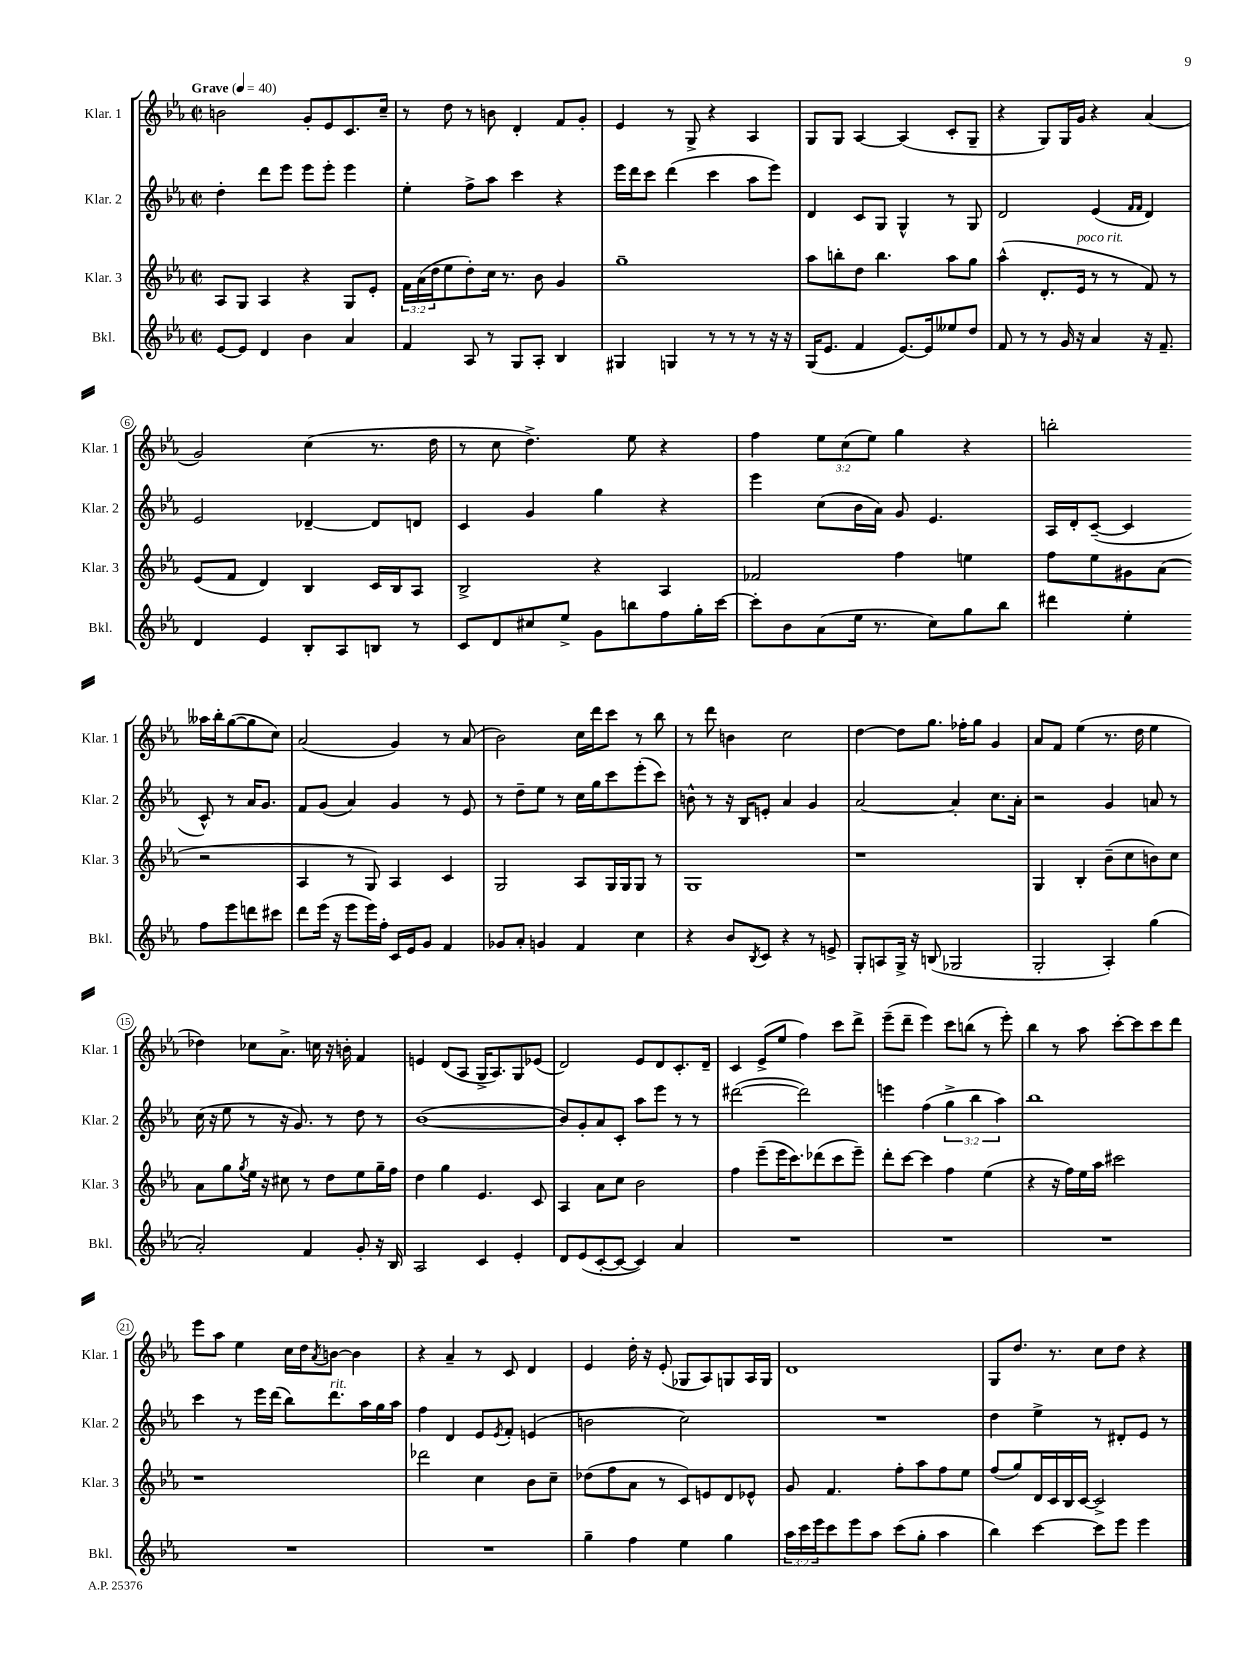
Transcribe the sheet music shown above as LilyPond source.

<<
\new StaffGroup <<
\new Staff = "s0" \with { instrumentName = "Klar. 1" shortInstrumentName = "Klar. 1" } {
    \clef treble \key ees \major \defaultTimeSignature \time 2/2 \override Staff.TupletNumber.text = #tuplet-number::calc-fraction-text \tempo "Grave" 4 = 40
    b'2 g'8-. ees'8 c'8. c''16-- |
    r8 d''8 r8 b'8 d'4-. f'8 g'8-. |
    ees'4 r8 g8-> r4 aes4 |
    g8 g8 aes4~ aes4( c'8-. g8-- |
    r4 g8) g16 g'16 r4 aes'4( |
    g'2) c''4( r8. d''16 |
    r8 c''8 d''4.->) ees''8 r4 |
    f''4 \tuplet 3/2 { ees''8 c''8( ees''8) } g''4 r4 |
    b''2-. aeses''16 b''16-. g''8~( g''8 c''8) |
    aes'2( g'4) r8 aes'8( |
    bes'2) c''16 d'''16 c'''8 r8 bes''8 |
    r8 d'''8 b'4 c''2 |
    d''4~ d''8 g''8. fes''16-. g''8 g'4 |
    aes'8 f'8 ees''4( r8. d''16 ees''4 |
    des''4) ces''8 aes'8.-> c''16 r16 b'16-. f'4 |
    e'4 d'8( aes8 g16-> aes8.) g8 ees'8( |
    d'2) ees'8 d'8 c'8.-. d'16-- |
    c'4 ees'8->( ees''8 f''4) c'''8 d'''8-> |
    ees'''8--( d'''8-- ees'''4) c'''8 b''8( r8 ees'''8-.) |
    bes''4 r8 aes''8 c'''8~-. c'''8 c'''8 d'''8 |
    ees'''8 aes''8 ees''4 c''16 d''16 \acciaccatura { aes'8 } b'8~ b'4 |
    r4 aes'4-- r8 c'8 d'4 |
    ees'4 d''16-. r16 ees'8-.( ges8 aes8) g8 aes16 g16 |
    d'1 |
    g8 d''8. r8. c''8 d''8 r4 \bar "|." |
}
\new Staff = "s1" \with { instrumentName = "Klar. 2" shortInstrumentName = "Klar. 2" } {
    \clef treble \key ees \major \defaultTimeSignature \time 2/2 \override Staff.TupletNumber.text = #tuplet-number::calc-fraction-text
    d''4-. d'''8 ees'''8 ees'''8 ees'''8-. ees'''4 |
    ees''4-. f''8-> aes''8 c'''4 r4 |
    ees'''16 d'''16 c'''8 d'''4( c'''4 aes''8 ees'''8) |
    d'4 c'8 g8 g4-^ r8 g8 |
    d'2 ees'4( \grace { f'16 f'16 } d'4) |
    ees'2 des'4~-- des'8 d'8 |
    c'4 g'4 g''4 r4 |
    ees'''4 c''8( bes'16 aes'16) g'8 ees'4. |
    aes16 d'16-. c'8~--( c'4 c'8-^) r8 aes'16 g'8. |
    f'8 g'8( aes'4) g'4 r8 ees'8 |
    r8 d''8-- ees''8 r8 c''16 g''16 c'''8 ees'''8-.( c'''8) |
    b'8-^ r8 r16 bes16 e'8-. aes'4 g'4 |
    aes'2~ aes'4-. c''8. aes'16-. |
    r2 g'4 a'8 r8 |
    c''16( r16 ees''8 r8 r16 g'8.) r8 d''8 r8 |
    bes'1~( |
    bes'8) g'8-. aes'8 c'8-. aes''8 ees'''8 r8 r8 |
    dis'''2~( dis'''2) |
    e'''4 f''4( \tuplet 3/2 { g''4-> bes''4 aes''4) } |
    bes''1 |
    c'''4 r8 ees'''16 d'''16( bes''8) d'''8.^\markup { \italic "rit." } aes''16 g''16 aes''16 |
    f''4 d'4 ees'8 \acciaccatura { ees'8 } f'8-. e'4( |
    b'2 c''2) |
    R1 |
    d''4 ees''4-> r8 dis'8-. ees'8 r8 \bar "|." |
}
\new Staff = "s2" \with { instrumentName = "Klar. 3" shortInstrumentName = "Klar. 3" } {
    \clef treble \key ees \major \defaultTimeSignature \time 2/2 \override Staff.TupletNumber.text = #tuplet-number::calc-fraction-text
    aes8 g8 aes4 r4 g8 ees'8-. |
    \tuplet 3/2 { f'16 aes'16( d''16 } ees''8 d''8-.) c''16 r8. bes'8 g'4 |
    g''1-- |
    aes''8 b''8-. d''8 b''4. aes''8 g''8 |
    aes''4-^( d'8.-. ees'16^\markup { \italic "poco rit." } r8 r8 f'8) r8 |
    ees'8( f'8 d'4) bes4 c'16 bes16 aes8 |
    bes2-> r4 aes4 |
    fes'2 f''4 e''4 |
    f''8 ees''8 gis'8 aes'8( r2 |
    aes4 r8 g8) aes4 c'4 |
    g2 aes8 g16 g16 g8 r8 |
    g1 |
    r1 |
    g4 bes4-. bes'8--( c''8 b'8) c''8 |
    aes'8 g''8 \acciaccatura { g''8 } ees''16 r16 cis''8 r8 d''8 ees''8 g''16-- f''16 |
    d''4 g''4 ees'4. c'8 |
    aes4 aes'8 c''8 bes'2 |
    f''4 ees'''8--( ees'''16 c'''8.) des'''8( c'''8 ees'''8--) |
    d'''8-. c'''8~ c'''4 f''4 ees''4( |
    r4 r16 f''16) ees''16 aes''16 cis'''2 |
    r1 |
    des'''2 c''4 bes'8 c''8-- |
    des''8( f''8 aes'8 r8 c'8) e'8 d'8 ees'8-^ |
    g'8 f'4. f''8-. aes''8 f''8 ees''8 |
    f''8( g''8) d'16 c'16 bes16 c'16~ c'2-> \bar "|." |
}
\new Staff = "s3" \with { instrumentName = "Bkl." shortInstrumentName = "Bkl." } {
    \clef treble \key ees \major \defaultTimeSignature \time 2/2 \override Staff.TupletNumber.text = #tuplet-number::calc-fraction-text
    ees'8~ ees'8 d'4 bes'4 aes'4 |
    f'4 aes8 r8 g8 aes8-. bes4 |
    gis4 g4 r8 r8 r8 r16 r16 |
    g16( ees'8. f'4 ees'8.~) ees'16 eeses''8 d''8 |
    f'8 r8 r8 g'16 r16 aes'4 r16 f'8.-- |
    d'4 ees'4 bes8-. aes8 b8 r8 |
    c'8 d'8 cis''8 ees''8-> g'8 b''8 f''8 g''16-. c'''16~ |
    c'''8-. bes'8 aes'8( ees''16 r8. c''8) g''8 bes''8 |
    dis'''4 ees''4-. f''8 ees'''8 d'''8 cis'''8 |
    d'''8 ees'''16( r16 ees'''8 ees'''16) f''16-. c'16 ees'16 g'8 f'4 |
    ges'8 aes'8-. g'4 f'4 c''4 |
    r4 bes'8 \acciaccatura { bes8 } c'8 r4 r8 e'8-> |
    g8-. a8 g16-> r16 b8( ges2 |
    g2-. aes4-.) g''4( |
    aes'2-.) f'4 g'8-. r16 bes16 |
    aes2 c'4 ees'4-. |
    d'8 ees'8( c'8~-. c'8~ c'4) aes'4 |
    R1 |
    R1 |
    R1 |
    R1 |
    R1 |
    g''4-- f''4 ees''4 g''4 |
    \tuplet 3/2 { aes''16 c'''16 ees'''16 } c'''8 ees'''8 aes''8 c'''8( g''8-. aes''4 |
    bes''4) c'''4~ c'''8 ees'''8 ees'''4 \bar "|." |
}
>>
>>
\layout { \context { \Score \override BarNumber.stencil = #(make-stencil-circler 0.1 0.3 ly:text-interface::print) } }
